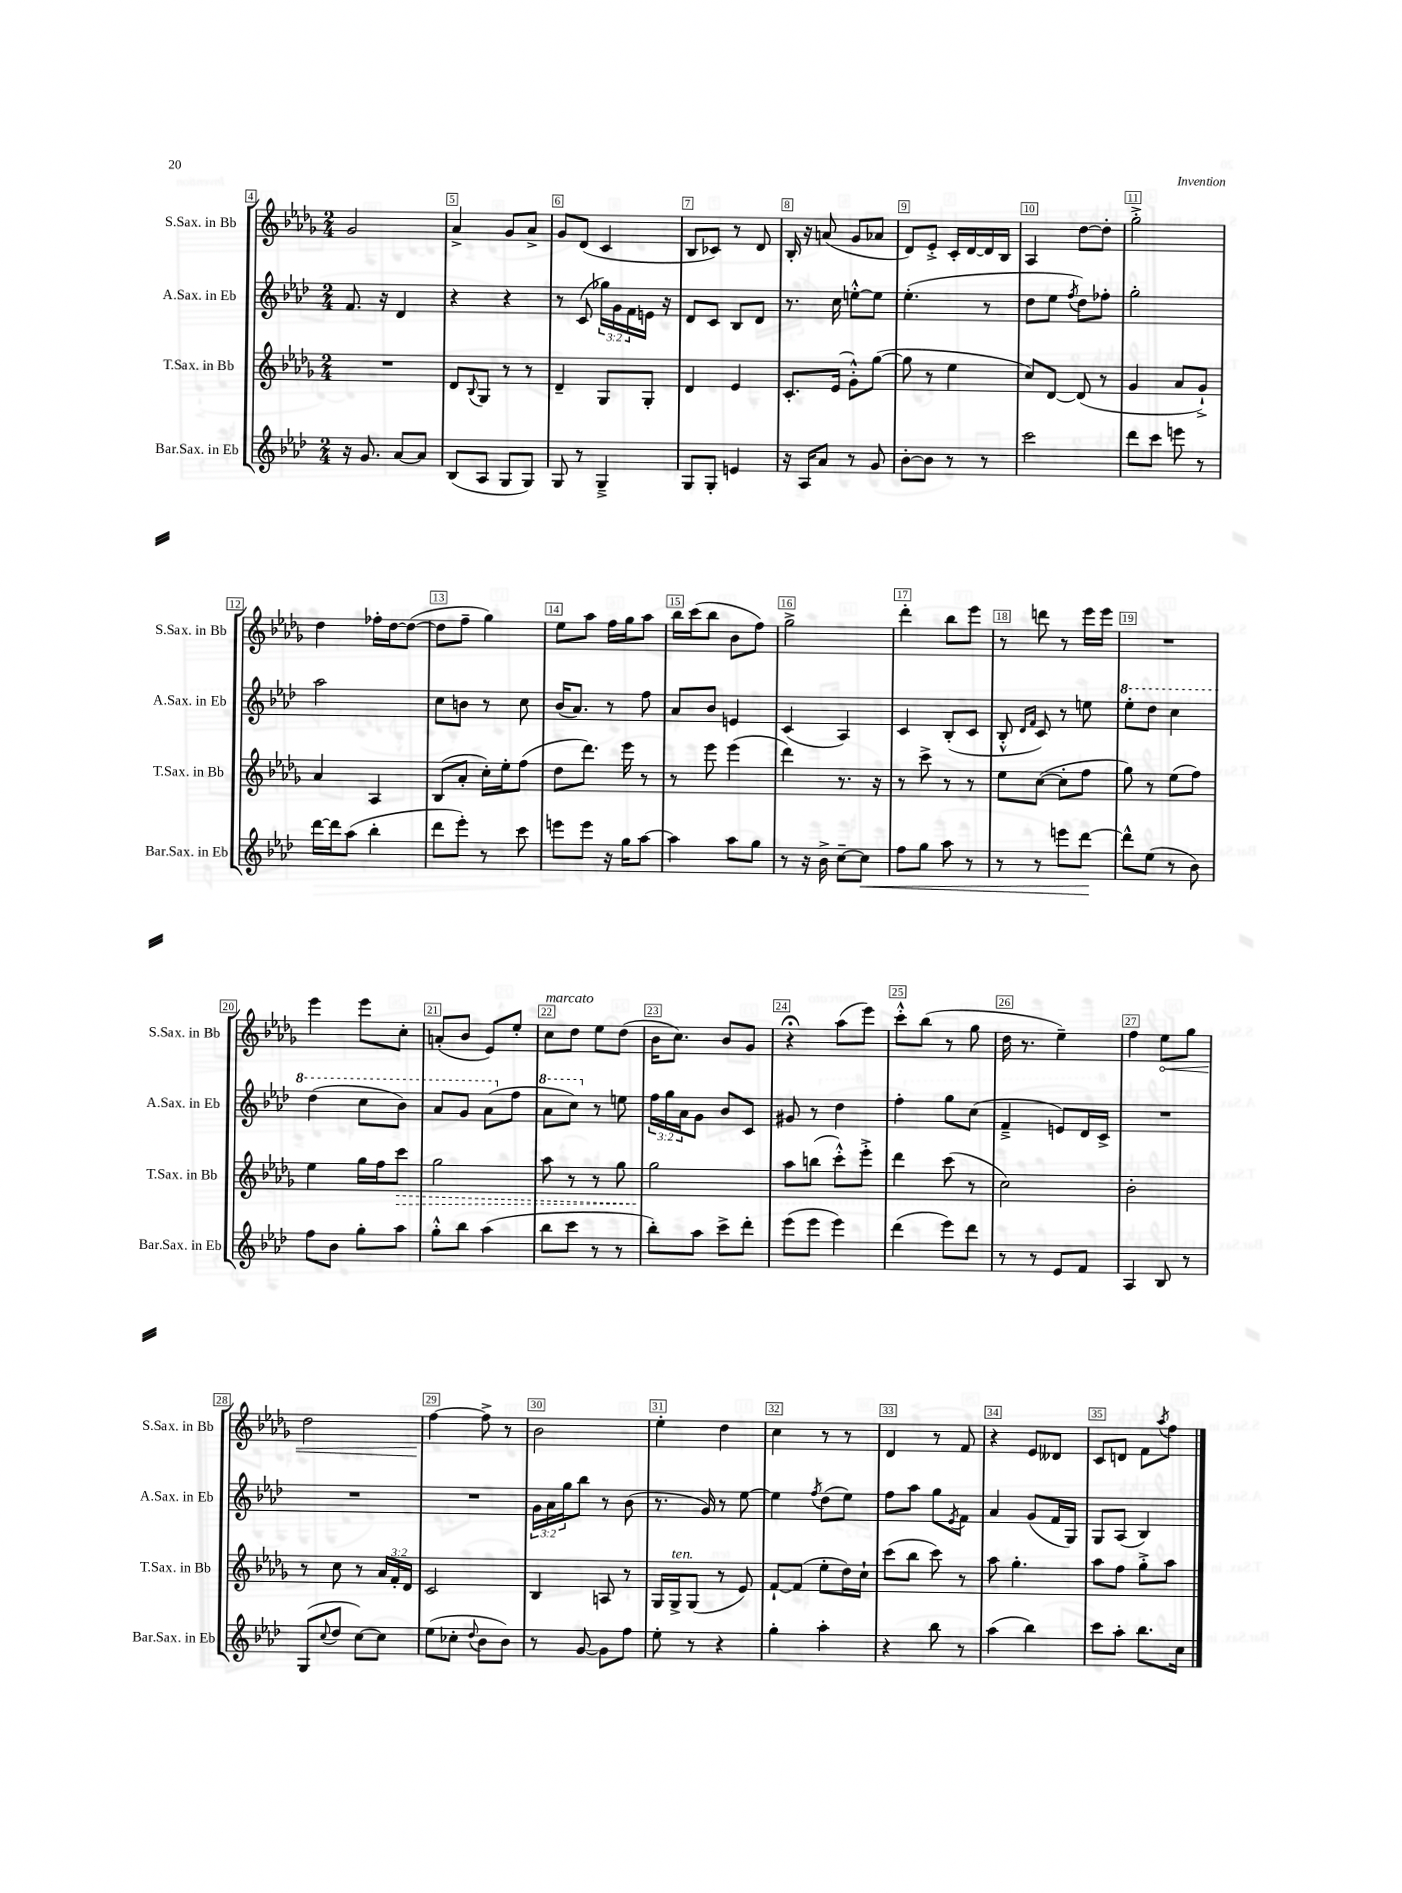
<<
\new StaffGroup <<
\new Staff = "s0" \with { instrumentName = "S.Sax. in Bb" shortInstrumentName = "S.Sax. in Bb" } {
    \clef treble \key des \major \numericTimeSignature \time 2/4
    ges'2 |
    aes'4-> ges'8 aes'8-> |
    ges'8 des'8( c'4 |
    bes8 ces'8) r8 des'8 |
    bes16-. r16 a'8( ges'8 aes'8 |
    des'8) ees'8-.-> c'16-. des'16~ des'16 bes16 |
    aes4 des''8~ des''8-. |
    ges''2-.-> |
    des''4 fes''16-. des''16~ des''8~( |
    des''8 f''8-- ges''4) |
    ees''8 aes''8 f''16 ges''16 aes''8 |
    bes''16 c'''16( bes''8 bes'8 f''8) |
    ges''2-> |
    des'''4-. bes''8 ees'''8 |
    r8 d'''8 r8 ees'''16 ees'''16 |
    R2 |
    ees'''4 ees'''8 c''8-. |
    a'8-.( bes'8 ees'8) ees''8-. |
    c''8^\markup { \italic "marcato" } des''8 ees''8 des''8( |
    bes'16 c''8.) bes'8 ges'8 |
    r4\fermata aes''8( ees'''8) |
    c'''8-.-^ bes''8( r8 ges''8 |
    des''16 r8. ees''4--) |
    f''4 \once \override Hairpin.circled-tip = ##t ees''8\< ges''8 |
    des''2 |
    f''4~\! f''8-> r8 |
    bes'2 |
    ees''4-. des''4 |
    c''4 r8 r8 |
    des'4 r8 f'8 |
    r4 ees'8 deses'8 |
    c'8 d'8 f'8 \acciaccatura { aes''8 } f''8 \bar "|." |
}
\new Staff = "s1" \with { instrumentName = "A.Sax. in Eb" shortInstrumentName = "A.Sax. in Eb" } {
    \clef treble \key aes \major \numericTimeSignature \time 2/4 \override Staff.TupletNumber.text = #tuplet-number::calc-fraction-text
    f'8. r16 des'4 |
    r4 r4 |
    r8 c'8( \tuplet 3/2 { ges''16) g'16 f'16 } e'16 r16 |
    des'8 c'8 bes8 des'8 |
    r8. c''16 e''8~-.-^ e''8 |
    ees''4.-.( r8 |
    des''8 ees''8 \acciaccatura { f''8 } des''8) fes''8-. |
    g''2-. |
    aes''2 |
    c''8 b'8 r8 c''8 |
    bes'16( aes'8.) r8 f''8 |
    aes'8 bes'8 e'4 |
    c'4( aes4) |
    c'4 bes8-.( c'8 |
    bes8-.-^ \grace { des'16 f'16 } c'8) r8 e''8 |
    \ottava #1 ees'''8-. des'''8 c'''4 |
    des'''4( c'''8 bes''8) |
    aes''8 g''8 aes''8( \ottava #0 f''8 |
    \ottava #1 aes''8 c'''8) \ottava #0 r8 e''8 |
    \tuplet 3/2 { f''16 g''16 aes'16 } g'8 bes'8 c'8 |
    gis'8 r8 des''4 |
    f''4-. g''8 c''8( |
    f'4---> e'8) des'16 c'16-> |
    R2 |
    R2 |
    R2 |
    \tuplet 3/2 { g'16 aes'16 g''16 } bes''8 r8 bes'8( |
    r8. g'16) r8 ees''8~ |
    ees''4 \acciaccatura { f''8 } des''8( ees''8) |
    f''8 aes''8 g''8 \acciaccatura { ees'8 } f'8 |
    aes'4 g'8( f'16 g16) |
    g8 aes8( bes4) \bar "|." |
}
\new Staff = "s2" \with { instrumentName = "T.Sax. in Bb" shortInstrumentName = "T.Sax. in Bb" } {
    \clef treble \key des \major \numericTimeSignature \time 2/4 \override Staff.TupletNumber.text = #tuplet-number::calc-fraction-text
    R2 |
    des'8 \appoggiatura { bes8 } ges8 r8 r8 |
    des'4-- ges8 ges8-. |
    des'4 ees'4 |
    c'8.-. ees'16( ges'8-.-^) ges''8~( |
    ges''8 r8 ees''4 |
    c''8) des'8~ des'8( r8 |
    ges'4 aes'8 ges'8-!->) |
    aes'4 aes4 |
    bes8( aes'8-. c''16-.) ees''16-. f''8( |
    des''8 des'''8.) ees'''16 r8 |
    r8 ees'''8 ees'''4( |
    des'''4) r8. r16 |
    r8 c'''8-> r8 r8 |
    ees''8 c''8~( c''8-. f''8 |
    ges''8) r8 ees''8( f''8) |
    ees''4 ges''16 f''16 \once \override Hairpin.style = #'dashed-line c'''8\> |
    ges''2 |
    aes''8 r8 r8 ges''8 |
    ges''2\! |
    aes''8 b''8( c'''8-.-^) ees'''8-.-> |
    des'''4 c'''8( r8 |
    c''2) |
    bes'2-. |
    r8 c''8 r8 \tuplet 3/2 { aes'16 f'16-. des'16 } |
    c'2 |
    bes4 a8 r8 |
    ges16 ges16->^\markup { \italic "ten." } ges8( r8 ees'8) |
    f'8~-! f'8( ees''8-. des''16) c''16-! |
    c'''8( bes''8 c'''8) r8 |
    aes''8 ges''4.-. |
    aes''8 f''8 ges''8-.-> aes''8 \bar "|." |
}
\new Staff = "s3" \with { instrumentName = "Bar.Sax. in Eb" shortInstrumentName = "Bar.Sax. in Eb" } {
    \clef treble \key aes \major \numericTimeSignature \time 2/4
    r16 g'8. aes'8~ aes'8 |
    bes8( aes8 g8 g8) |
    g8 r8 g4---> |
    g8 g8-. e'4 |
    r16 aes16 aes'8 r8 g'8 |
    bes'8~-. bes'8 r8 r8 |
    c'''2 |
    des'''8 c'''8 e'''8 r8 |
    des'''16~ des'''16 aes''8( bes''4-. |
    des'''8 ees'''8-.) r8 c'''8 |
    e'''8 e'''8 r16 g''16 aes''8~ |
    aes''4 aes''8 g''8 |
    r8 r16 bes'16-> c''8~-- c''8\< |
    f''8 g''8 aes''8 r8 |
    r8 r8 e'''8 des'''8~\! |
    des'''8-^ ees''8( r8 bes'8) |
    f''8 bes'8 g''8-. aes''8 |
    g''8-.-^ bes''8 aes''4( |
    bes''8 c'''8 r8 r8 |
    bes''8-.) aes''8 c'''8-> des'''8-. |
    ees'''8( ees'''8 ees'''4) |
    des'''4( ees'''8) des'''8 |
    r8 r8 ees'8 f'8 |
    aes4 bes8 r8 |
    g8( \appoggiatura { c''8 } des''8 c''8~) c''8 |
    ees''8( ces''8-. \appoggiatura { des''8 } bes'8 bes'8) |
    r8 g'8~ g'8 f''8 |
    ees''8-. r8 r4 |
    g''4-. aes''4-. |
    r4 bes''8 r8 |
    aes''4( bes''4) |
    c'''8 aes''8-. bes''8. c''16 \bar "|." |
}
>>
>>
\layout { \context { \Score currentBarNumber = #4 \override BarNumber.break-visibility = ##(#f #t #t) barNumberVisibility = #all-bar-numbers-visible \override BarNumber.stencil = #(make-stencil-boxer 0.1 0.3 ly:text-interface::print) } }
